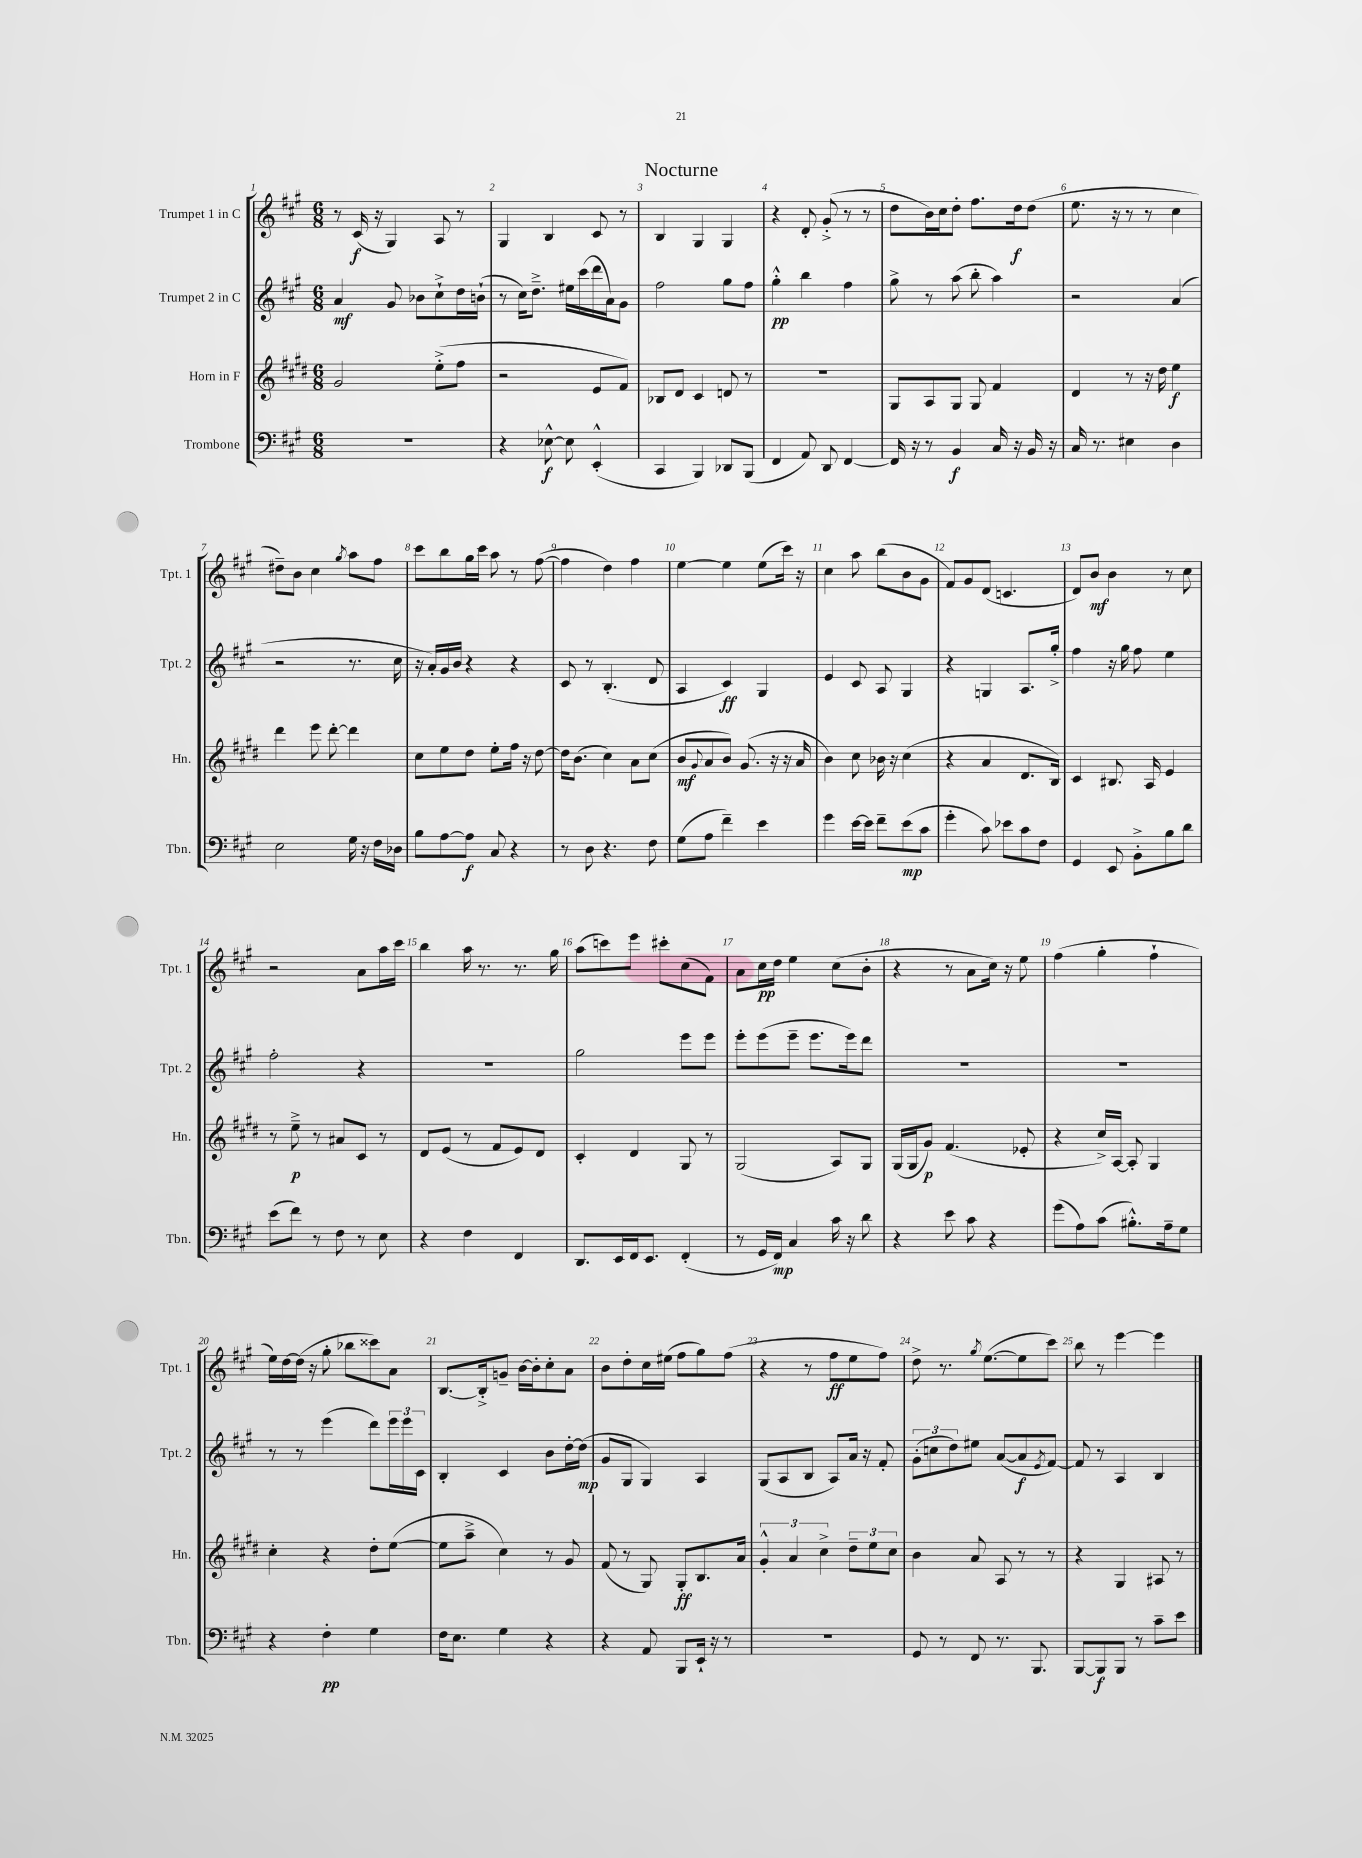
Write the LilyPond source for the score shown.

\header { title = "Nocturne" }
<<
\new StaffGroup <<
\new Staff = "s0" \with { instrumentName = "Trumpet 1 in C" shortInstrumentName = "Tpt. 1" } {
    \clef treble \key a \major \numericTimeSignature \time 6/8
    r8 cis'16\f( r16 gis4) a8 r8 |
    gis4 b4 cis'8 r8 |
    b4 gis4 gis4 |
    r4 d'8-. gis'8-.->( r8 r8 |
    d''8 b'16) cis''16 d''8-. fis''8. d''16\f d''8( |
    e''8. r16 r8 r8 cis''4 |
    dis''8--) b'8 cis''4 \acciaccatura { gis''8 } a''8 fis''8 |
    cis'''8 b''8 gis''16 cis'''16 a''8 r8 fis''8~( |
    fis''4 d''4) fis''4 |
    e''4~ e''4 e''8( cis'''16) r16 |
    cis''4 a''8 b''8( b'8 gis'8 |
    fis'8) gis'8 d'8( c'4. |
    d'8) b'8\mf b'4 r8 cis''8 |
    r2 a'8 a''16 cis'''16 |
    b''4 a''16 r8. r8. gis''16 |
    a''8( c'''8) e'''8 cis'''8-. cis''8( fis'8) |
    a'8 cis''16\pp d''16 e''4 cis''8( b'8-. |
    r4 r8 a'8 cis''16) r16 e''8 |
    fis''4( gis''4-. fis''4-! |
    e''16) d''16~ d''16( r16 gis''8-. bes''8 cisis'''8) a'8 |
    b8.~ b16-.-> g'8-- b'16~ b'16-. cis''8-. a'8 |
    b'8 d''8-. cis''16 eis''16( fis''8 gis''8) fis''8( |
    r4 r8 fis''8\ff e''8 fis''8) |
    d''8-> r8. \acciaccatura { gis''8 } e''8.~( e''8 cis'''8) |
    b''8 r8 e'''4~ e'''4 \bar "|." |
}
\new Staff = "s1" \with { instrumentName = "Trumpet 2 in C" shortInstrumentName = "Tpt. 2" } {
    \clef treble \key a \major \numericTimeSignature \time 6/8
    a'4\mf gis'8 bes'8 cis''8-!-> d''16 b'16-!( |
    r8 cis''16) d''8.---> eis''16 cis'''16( d'''16 a'16) gis'8 |
    fis''2 gis''8 fis''8 |
    gis''4-.-^\pp b''4 fis''4 |
    gis''8-> r8 a''8( b''8-. a''4) |
    r2 a'4( |
    r2 r8. cis''16 |
    r16 a'16-.) gis'16 b'16 r4 r4 |
    cis'8 r8 b4.-.( d'8 |
    a4 cis'4\ff) gis4 |
    e'4 cis'8 a8 gis4 |
    r4 g4 a8. gis''16-.-> |
    fis''4 r16 gis''16 fis''8 e''4 |
    fis''2-. r4 |
    R2. |
    gis''2 e'''8 e'''8 |
    e'''8-. e'''8( e'''8-- e'''8. e'''16) d'''8 |
    R2. |
    R2. |
    r8 r8 e'''4( d'''8) \tuplet 3/2 { e'''16 e'''16 cis'16 } |
    b4-. cis'4 b'8 d''16~-. d''16\mp( |
    gis'8 gis8 gis4) a4 |
    gis8( a8 b8 a8) a'16 r16 fis'8-. |
    \tuplet 3/2 { gis'8-.( c''8 d''8) } eis''8 a'8~( a'8\f \acciaccatura { e'8 } fis'8~) |
    fis'8 r8 a4 b4 \bar "|." |
}
\new Staff = "s2" \with { instrumentName = "Horn in F" shortInstrumentName = "Hn." } {
    \clef treble \key e \major \numericTimeSignature \time 6/8
    gis'2 e''8-.->( fis''8 |
    r2 e'8 fis'8) |
    bes8 dis'8 cis'4 d'8 r8 |
    R2. |
    gis8 a8 gis8 gis8 fis'4 |
    dis'4 r8 r16 dis''16 e''4\f |
    dis'''4 e'''8 dis'''8~-. dis'''4 |
    cis''8 e''8 dis''8 e''8-. fis''16 r16 dis''8~ |
    dis''16 b'8.( cis''4) a'8 cis''8( |
    b'8\mf \appoggiatura { gis'8 } a'8 b'8) gis'8.( r16 r16 a'16 |
    b'4) cis''8 bes'16 r16 cis''4( |
    r4 a'4 dis'8. b16) |
    cis'4 bis8. a16 e'4 |
    r8 e''8--->\p r8 ais'8 cis'8 r8 |
    dis'8 e'8( r8 fis'8 e'8) dis'8 |
    cis'4-. dis'4 gis8 r8 |
    gis2( a8) gis8 |
    gis16( gis16 gis'8\p) fis'4.( ees'8-. |
    r4 cis''16->) a16~ a8-. gis4 |
    cis''4-. r4 dis''8-. e''8~( |
    e''8 a''8---> cis''4) r8 gis'8 |
    fis'8( r8 gis8) gis8-.\ff b8. a'16 |
    \tuplet 3/2 { gis'4-.-^ a'4 cis''4-> } \tuplet 3/2 { dis''8-- e''8 cis''8 } |
    b'4 a'8 a8 r8 r8 |
    r4 gis4 ais8 r8 \bar "|." |
}
\new Staff = "s3" \with { instrumentName = "Trombone" shortInstrumentName = "Tbn." } {
    \clef bass \key a \major \numericTimeSignature \time 6/8
    R2. |
    r4 ees8~-^\f ees8 e,4-.-^( |
    cis,4 b,,4) des,8 b,,8( |
    fis,4 a,8) d,8 fis,4~ |
    fis,16 r16 r8 b,4\f cis16 r16 b,16 r16 |
    cis16 r8. eis4 d4 |
    e2 gis16 r16 fis16 des16 |
    b8 a8~ a8\f cis8 r4 |
    r8 d8 r4. fis8 |
    gis8( a8 fis'4--) e'4 |
    gis'4 e'16~ e'16 fis'8-- e'8\mp( cis'8 |
    gis'4-. cis'8) ees'8 cis'8 fis8 |
    gis,4 e,8 b,8-.-> b8 d'8 |
    e'8( fis'8) r8 fis8 r8 e8 |
    r4 fis4 fis,4 |
    d,8. e,16 fis,16 e,8. fis,4-.( |
    r8 gis,16 fis,16\mp) cis4 cis'16 r16 d'8 |
    r4 e'8 cis'8 r4 |
    gis'8( a8) cis'8( bis8.-.-^) a16-- gis8 |
    r4 fis4-.\pp gis4 |
    fis16 e8. gis4 r4 |
    r4 a,8 b,,8 e,16-! r16 r8 |
    R2. |
    gis,8 r8 fis,8 r8. b,,8. |
    b,,8~ b,,8\f b,,8 r8 cis'8-- e'8 \bar "|." |
}
>>
>>
\layout { \context { \Score \override BarNumber.break-visibility = ##(#f #t #t) barNumberVisibility = #all-bar-numbers-visible } }
